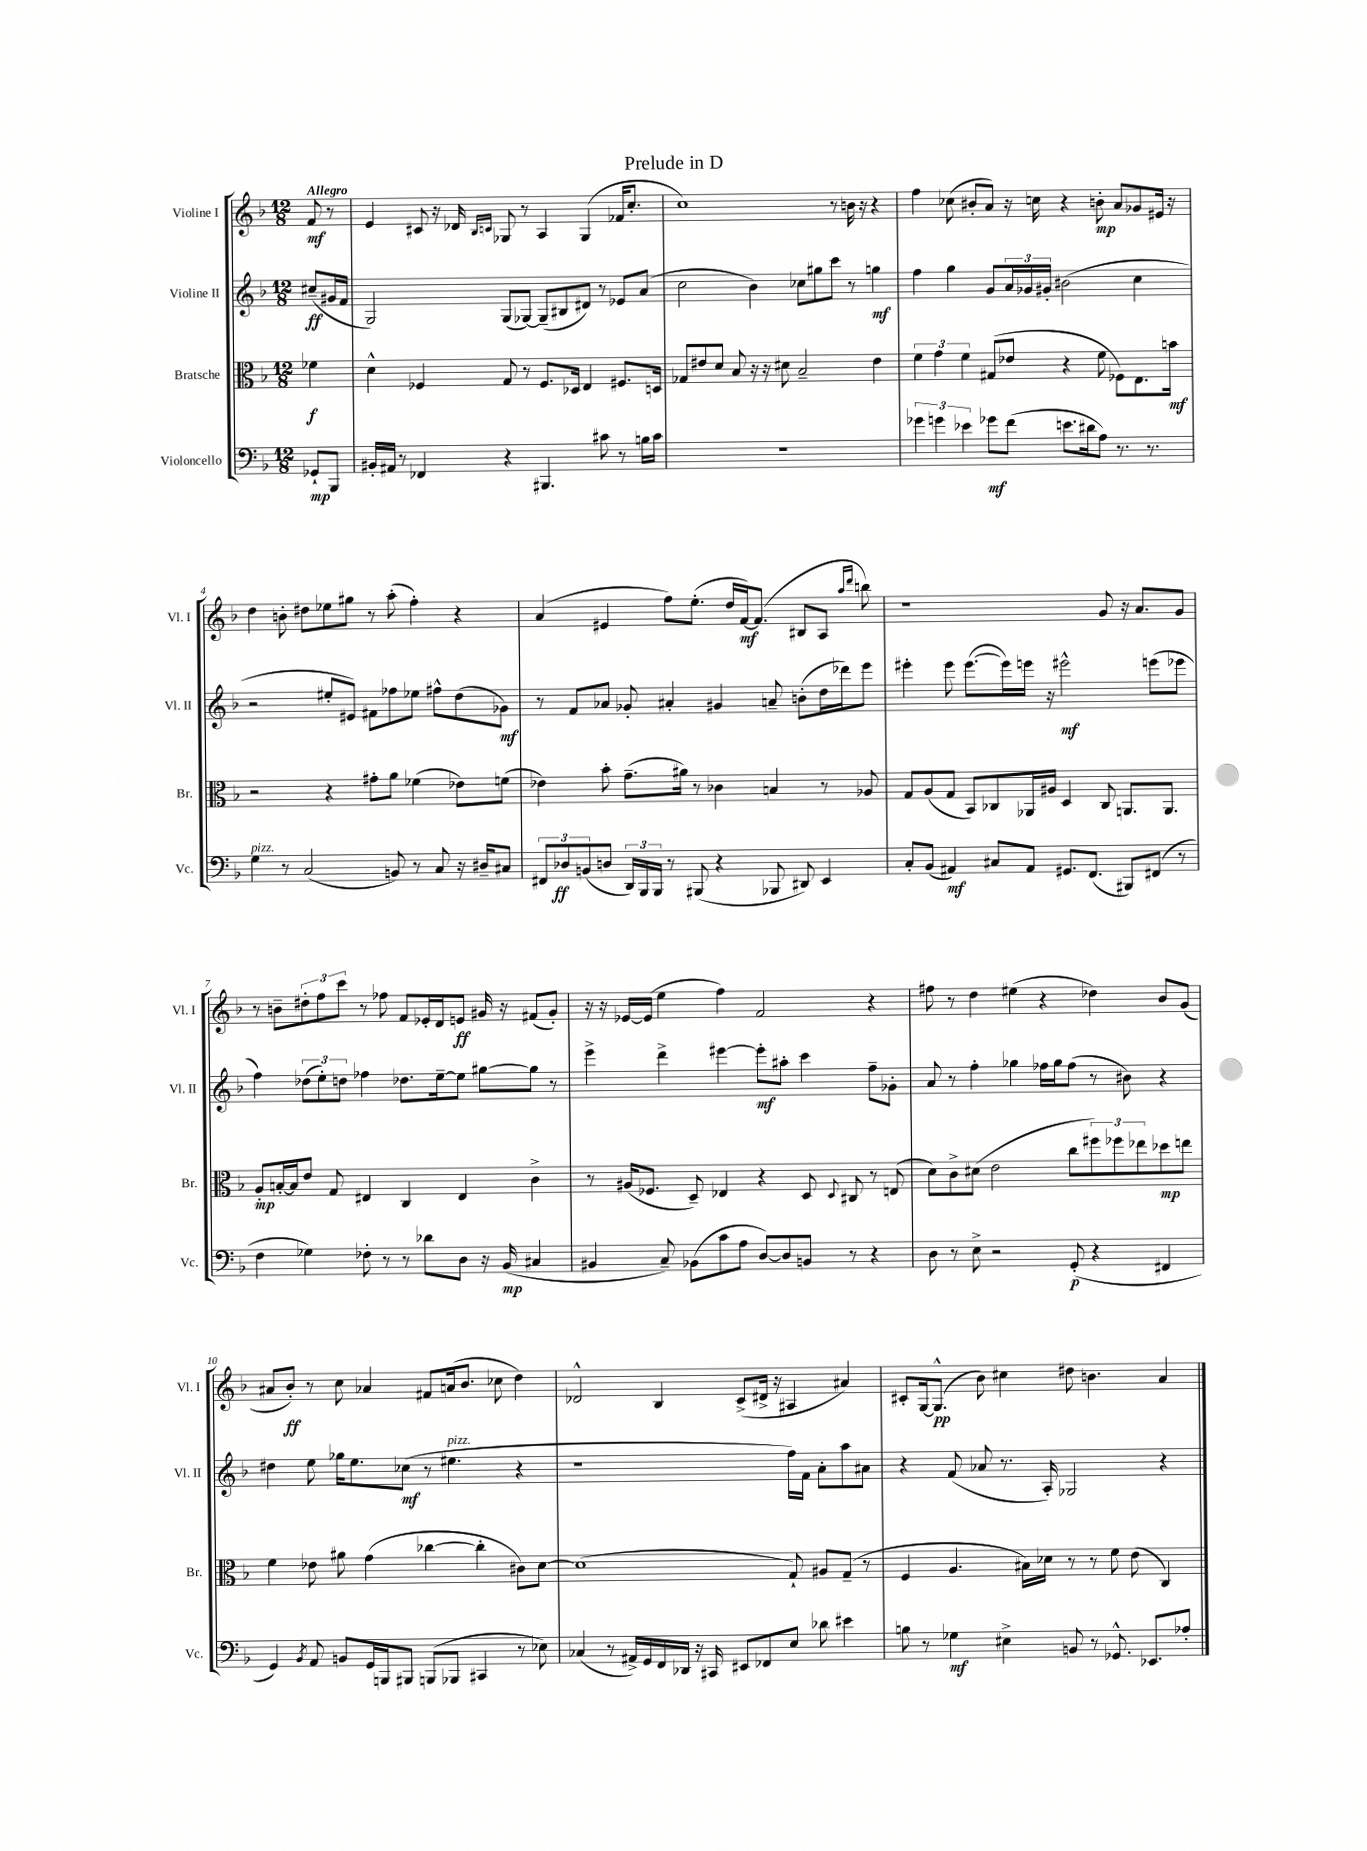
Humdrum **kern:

**kern	**dynam	**kern	**dynam	**kern	**dynam	**kern	**dynam
*part4	*part4	*part3	*part3	*part2	*part2	*part1	*part1
*staff4	*staff4	*staff3	*staff3	*staff2	*staff2	*staff1	*staff1
*I"Violoncello	*	*I"Bratsche	*	*I"Violine II	*	*I"Violine I	*
*I'Vc.	*	*I'Br.	*	*I'Vl. II	*	*I'Vl. I	*
*clefF4	*	*clefC3	*	*clefG2	*	*clefG2	*
*k[b-]	*	*k[b-]	*	*k[b-]	*	*k[b-]	*
*M12/8	*	*M12/8	*	*M12/8	*	*M12/8	*
=	=	=	=	=	=	=	=
!	!	!	!	!	!	!LO:TX:a:B:t=Allegro	!
8GG-X`/L	mp	4f-X\	f	(8cc#X~/L	ff	8f/	mf
8BBB-/J	.	.	.	16g#X/L	.	8r	.
.	.	.	.	16f/JJ	.	.	.
=1	=1	=1	=1	=1	=1	=1	=1
16BB#X'/LL	.	4d^^\	.	2G/)	.	4e/	.
16AA#X/JJ	.	.	.	.	.	.	.
8r	.	.	.	.	.	.	.
4FF-X/	.	4F-X/	.	.	.	8c#X/	.
.	.	.	.	.	.	16r	.
.	.	.	.	.	.	16d-X/	.
.	.	.	.	.	.	16qqB-/LL	.
.	.	.	.	.	.	16qqcn/JJ	.
4r	.	8G/	.	(8G/L	.	8G-X/	.
.	.	8r	.	[8G-X/J)	.	8r	.
4.BBB#X/	.	8.F-/L	.	(8G-~/L]	.	4A/	.
.	.	.	.	8B#X/	.	.	.
.	.	16D-X/Jk	.	.	.	.	.
.	.	4E/	.	8d#X/J)	.	(4G-/	.
8c#X\	.	.	.	8r	.	.	.
8r	.	8.F#X/L	.	8e-X/L	.	16f-X/KL	.
.	.	.	.	.	.	8.cc'/J	.
16Bn\LL	.	.	.	(8a/J	.	.	.
16c#\JJ	.	16Dn/Jk	.	.	.	.	.
=2	=2	=2	=2	=2	=2	=2	=2
1.r	.	8G-X/L	.	2cc\	.	1cc)	.
.	.	8e#X/	.	.	.	.	.
.	.	8d/J	.	.	.	.	.
.	.	8B-/	.	.	.	.	.
.	.	16r	.	4b-\)	.	.	.
.	.	16r	.	.	.	.	.
.	.	8d#X\	.	.	.	.	.
.	.	2B-~/	.	8cc-X\L	.	.	.
.	.	.	.	8gg#X\	.	.	.
.	.	.	.	8ccc\J	.	8r	.
.	.	.	.	8r	.	16bn\	.
.	.	.	.	.	.	16r	.
.	.	4e#\	.	4ggn\	mf	4r	.
=3	=3	=3	=3	=3	=3	=3	=3
6g-X\	.	6f\	.	4ff\	.	4ff\	.
6gn\	.	6g\	.	.	.	.	.
.	.	.	.	4gg\	.	(8cc-X\	.
6e-X\	.	6f\	.	.	.	.	.
.	.	.	.	.	.	8b#X'/L	.
8g-X\L	mf	(8G#X/L	.	8g/L	.	8a/J)	.
(8f\J	.	8e-X/J	.	24a/L	.	16r	.
.	.	.	.	24g-X/	.	.	.
.	.	.	.	.	.	16ccn\	.
.	.	.	.	24g#X'/JJ	.	.	.
8.en\L	.	4r	.	(2b#X\	.	4r	.
16d#X\k	.	.	.	.	.	.	.
8A\J)	.	8f\	.	.	.	8bn'\	mp
8.r	.	8F-X\L)	.	.	.	8a/L	.
.	.	8.E\	.	4cc\	.	8g-X/	.
8.r	.	.	.	.	.	.	.
.	.	.	.	.	.	16e#X/Jk	.
.	.	16bn\Jk	mf	.	.	16r	.
!!LO:LB:g=z
=4	=4	=4	=4	=4	=4	=4	=4
!LO:TX:a:i:t=pizz.	!	!	!	!	!	!	!
4G\	.	2r	.	2r	.	4dd\	.
8r	.	.	.	.	.	8bn'\	.
(2C/	.	.	.	.	.	8dd#X\L	.
.	.	4r	.	8ee#X'/L	.	8ee-X\	.
.	.	.	.	8e#X/J)	.	8gg#X\J	.
.	.	8g#X'\L	.	8f#X\L	.	8r	.
8BBn/)	.	8a\J	.	8ff-X\	.	(8aa'\	.
8r	.	(4f-X\	.	8ee-X\J	.	4ff'\)	.
8C/	.	.	.	8ff#X^^\L	.	.	.
16r	.	8e-X\L)	.	(8dd\	.	4r	.
16D#X~/KL	.	.	.	.	.	.	.
8C#X/J	.	(8fn\J	.	8g-X\J)	mf	.	.
=5	=5	=5	=5	=5	=5	=5	=5
12FF#X/L	.	4e-X\)	.	8r	.	(4a/	.
12D-X/	ff	.	.	.	.	.	.
.	.	.	.	8f/L	.	.	.
(12BBn/	.	.	.	.	.	.	.
8Dn/J	.	8b-'\	.	8a-X/J	.	4e#X/	.
24DD/LL)	.	(8.g~\L	.	8g-X'/	.	.	.
24BBB-/	.	.	.	.	.	.	.
24BBB-/JJ	.	.	.	.	.	.	.
8r	.	.	.	4a#X'/	.	8ff\L)	.
.	.	16a#X\Jk)	.	.	.	.	.
(8BBB#X/	.	8r	.	.	.	(8.ee'\J	.
4r	.	4c-X\	.	4g#X/	.	.	.
.	.	.	.	.	.	16dd/LL	.
.	.	.	.	.	.	[16f/J)	mf
.	.	.	.	.	.	(8.f/J]	.
8BBB-X/	.	4Bn/	.	8an~/	.	.	.
8DD#X/)	.	.	.	(8bn'\L	.	8B#X/L	.
4EE/	.	8r	.	16dd\L	.	8A/J	.
.	.	.	.	16ddd-X\J)	.	.	.
.	.	.	.	.	.	16qqaa/LL	.
.	.	.	.	.	.	16qqddd/JJ	.
.	.	8A-X/	.	8eee\J	.	8bbn\)	.
=6	=6	=6	=6	=6	=6	=6	=6
8C'/L	.	8G/L	.	4eee#X'\	.	1r	.
(8BB-/J	.	(8A/	.	.	.	.	.
4AA#X/)	mf	8G/J	.	8eee#\	.	.	.
.	.	8BB-/L)	.	([8.eee#\L	.	.	.
8C#X/L	.	8C-X/	.	.	.	.	.
.	.	.	.	16eee#\L])	.	.	.
8AA#/J	.	16AA-X/L	.	16eeen\JJ	.	.	.
.	.	16A#X/JJ	.	16r	.	.	.
8.GG#X/L	.	4D/	.	2eee#X^^\	mf	.	.
(8.FF/J	.	.	.	.	.	.	.
.	.	8C-/	.	.	.	8g/	.
8BBB#X/L)	.	8.AAn/L	.	.	.	16r	.
.	.	.	.	.	.	8.a/L	.
(8FF#X/J	.	.	.	(8eeen\L	.	.	.
.	.	8.AA/J	.	.	.	.	.
8r	.	.	.	8eee-X\J	.	8g/J	.
!!LO:LB:g=z
=7	=7	=7	=7	=7	=7	=7	=7
4F\	.	8A'/L	mp	4ff\)	.	8r	.
.	.	[16Bn'/L	.	.	.	8bn~\L	.
.	.	16B/J]	.	.	.	.	.
4G-X\)	.	8e/J	.	(12dd-X\L	.	12dd#X'\	.
.	.	.	.	12ee'\)	.	12ff\	.
.	.	8G/	.	.	.	.	.
.	.	.	.	12ddn\J	.	12ccc\J	.
8F-X'\	.	4E#X/	.	4ff-X\	.	8r	.
8r	.	.	.	.	.	8ff-X\	.
8r	.	4C/	.	8.dd-X\L	.	8f/L	.
8d-X\L	.	.	.	.	.	16e-X'/L	.
.	.	.	.	[16ee~\k	.	16d/J	.
8D\J	.	4E#/	.	8ee\J]	.	8en/J	ff
16r	.	.	.	[8gg#X\L	.	16g#X/	.
(16BB-/	mp	.	.	.	.	16r	.
4C#X/	.	4c^\	.	8gg#\J]	.	(8f#X/L	.
.	.	.	.	8r	.	8g#'/J)	.
=8	=8	=8	=8	=8	=8	=8	=8
4BB#X/	.	8r	.	4eee^\	.	16r	.
.	.	.	.	.	.	16r	.
.	.	(16A#X/KL	.	.	.	[16e-X/LL	.
.	.	8.F-X/J	.	.	.	(16e-/JJ]	.
8C~/)	.	.	.	4ddd^\	.	4ee\	.
(8BB-X\L	.	8D~/)	.	.	.	.	.
8c\	.	4E-X/	.	[4eee#X\	.	4ff\)	.
8A\J	.	.	.	.	.	.	.
[8D/L)	.	4r	.	8eee#'\L]	mf	2f/	.
8D/]	.	.	.	8aa#X'\J	.	.	.
8BBn/J	.	8D/	.	4ccc\	.	.	.
.	.	8qqD/	.	.	.	.	.
8r	.	8C#X/	.	.	.	.	.
4r	.	8r	.	8ff~\L	.	4r	.
.	.	(8En/	.	8g-X'\J	.	.	.
=9	=9	=9	=9	=9	=9	=9	=9
8D\	.	8d\L)	.	8a/	.	8ff#X\	.
8r	.	8c^\	.	8r	.	8r	.
8E^\	.	(8d#X\J	.	4ff'\	.	4dd\	.
2r	.	2e\	.	.	.	.	.
.	.	.	.	4gg-X\	.	(4ee#X\	.
.	.	.	.	16ff-X\LL	.	4r	.
.	.	.	.	16gg-\J	.	.	.
(8GG'/	p	8cc\L	.	(8ff-\J	.	.	.
4r	.	12ff#X\)	.	8r	.	4dd-X\)	.
.	.	12ff-X\	.	.	.	.	.
.	.	.	.	8b#X\)	.	.	.
.	.	12ee-X\	.	.	.	.	.
4FF#X/	.	8dd-X\	mp	4r	.	8b-/L	.
.	.	8een\J	.	.	.	(8g/J	.
!!LO:LB:g=z
=10	=10	=10	=10	=10	=10	=10	=10
4GG/)	.	4f\	.	4dd#X\	.	8a#X/L	.
.	.	.	.	.	.	8b-'/J)	ff
8qBB-/	.	.	.	.	.	.	.
8AA/	.	8e-X\	.	8ee\	.	8r	.
8BBn/L	.	8a#X\	.	16gg-X\KL	.	8cc\	.
.	.	.	.	8.ee\	.	.	.
16GG/L	.	(4g\	.	.	.	4a-X/	.
16BBBn/J	.	.	.	.	.	.	.
8BBB#X/J	.	.	.	(8cc-X\J	mf	.	.
(8BBBn/L	.	[4cc-X\	.	8r	.	8f#X/L	.
!	!	!	!	!LO:TX:a:i:t=pizz.	!	!	!
8BBB-X/J	.	.	.	4.ee#X\	.	(16an/k	.
.	.	.	.	.	.	8.b-/J	.
4CC#X/	.	4cc-'\]	.	.	.	.	.
.	.	.	.	.	.	8cc-X\	.
8r	.	8c#X\L)	.	4r	.	4dd\)	.
8E-X\)	.	[8d\J	.	.	.	.	.
=11	=11	=11	=11	=11	=11	=11	=11
(4C-X/	.	(1d]	.	1r	.	2d-X^^/	.
8r	.	.	.	.	.	.	.
16AA#X^/LL)	.	.	.	.	.	.	.
16GG/	.	.	.	.	.	.	.
16FF/	.	.	.	.	.	4B-/	.
16DD-X/JJ	.	.	.	.	.	.	.
16r	.	.	.	.	.	.	.
16CC#X/	.	.	.	.	.	.	.
8EE#X/L	.	.	.	.	.	(8c^/L	.
8FF-X/	.	.	.	.	.	16d#X^/Jk	.
.	.	.	.	.	.	16r	.
8E/J	.	8G`/)	.	16ff\LL)	.	4A#X/	.
.	.	.	.	16f\JJ	.	.	.
8d-X\	.	8A#X/L	.	8a'\L	.	.	.
4e#X\	.	(8G~/J	.	8aa\	.	4a#X/)	.
.	.	8r	.	8a#X\J	.	.	.
=12	=12	=12	=12	=12	=12	=12	=12
8Bn\	.	4F/	.	4r	.	8c#X'/L	.
8r	.	.	.	.	.	[16G/k	.
.	.	.	.	.	.	(8.G^^/J]	pp
4G-X\	mf	4.A/	.	(8f/	.	.	.
.	.	.	.	8a-X/	.	8b-\)	.
4E#X^\	.	.	.	8.r	.	4cc#X\	.
.	.	16B#X\LL)	.	.	.	.	.
.	.	16d-X\JJ	.	16A'/)	.	.	.
8BBn/	.	8r	.	2G-X/	.	8dd#X\	.
8r	.	8r	.	.	.	4.bn\	.
8.GG-X^^/	.	8f\	.	.	.	.	.
.	.	(8e\	.	.	.	.	.
8.EE-X/L	.	.	.	.	.	.	.
.	.	4C/)	.	4r	.	4a/	.
8A-X'/J	.	.	.	.	.	.	.
==	==	==	==	==	==	==	==
*-	*-	*-	*-	*-	*-	*-	*-
